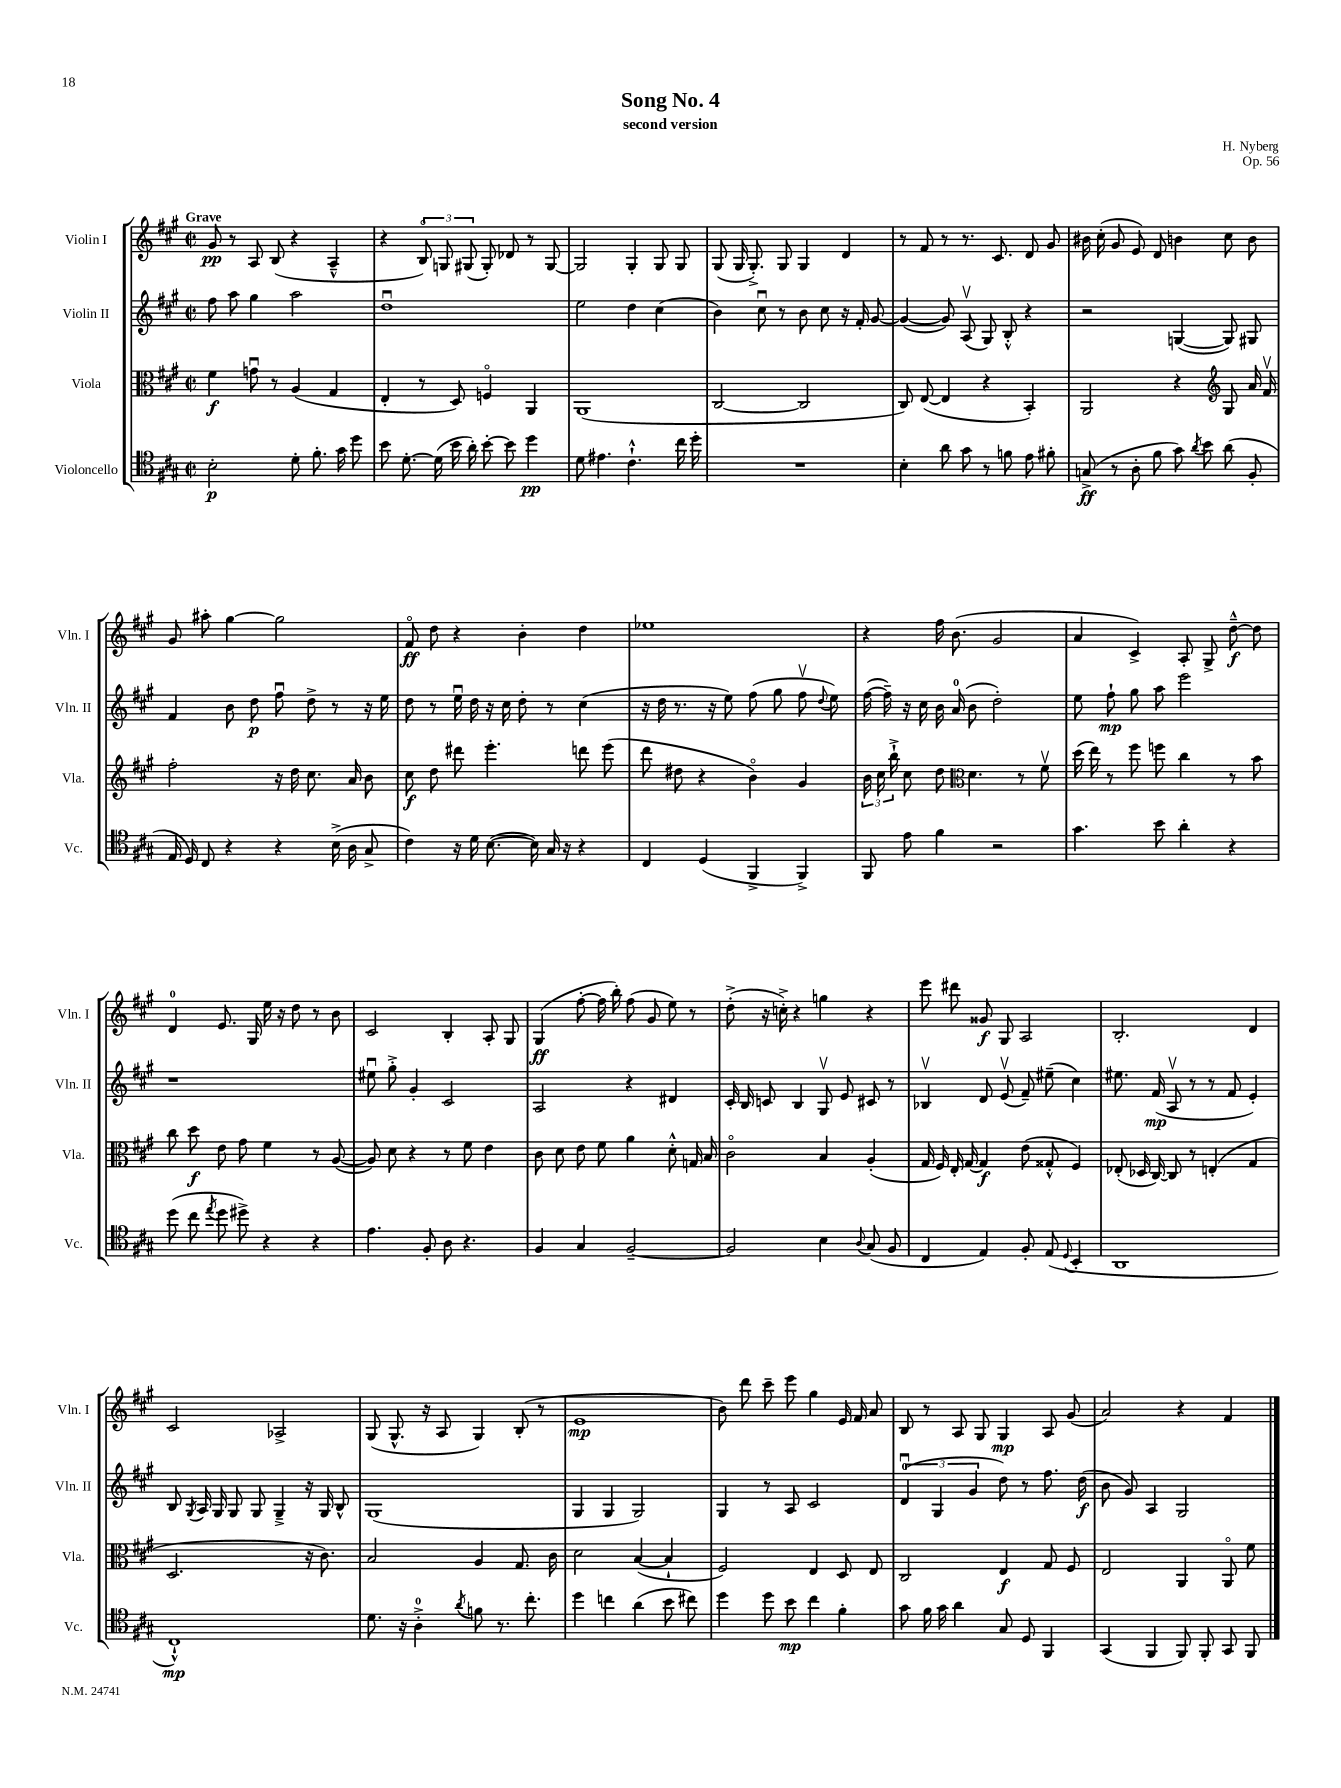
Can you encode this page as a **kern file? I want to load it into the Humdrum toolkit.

**kern	**kern	**kern	**kern
*staff4	*staff3	*staff2	*staff1
*clefC4	*clefC3	*clefG2	*clefG2
*k[f#c#g#]	*k[f#c#g#]	*k[f#c#g#]	*k[f#c#g#]
*M2/2	*M2/2	*M2/2	*M2/2
*met(c|)	*met(c|)	*met(c|)	*met(c|)
2B'	4f#	8ff#	8g#
.	.	8aa	8r
.	8gu	4gg#	8A
.	8r	.	(8B
8d'	(4A	2aa	4r
8.f#'	.	.	.
.	4G#	.	4A~^^
16g#	.	.	.
8dd	.	.	.
=	=	=	=
8b	4E'	1ddu	4r
[8.d'	.	.	.
.	8r	.	12Bo)
(16d]	.	.	.
.	.	.	12G
16b	8D)	.	.
.	.	.	(12G#
16a')	.	.	.
[8b'	4Fo	.	8G#')
8b]	.	.	8d-
4dd	4AA	.	8r
.	.	.	[8G#
=	=	=	=
8d	(1AA	2ee	2G#]
4.e#	.	.	.
4.c#`^^	.	4dd	4G#'
.	.	(4cc#	8G#
16cc#	.	.	8G#
16dd'	.	.	.
=	=	=	=
1r	[2C#	4b)	(8G#
.	.	.	16G#
.	.	.	8.G#'^)
.	.	8cc#u	.
.	.	8r	8G#
.	2C#]	8b	4G#
.	.	8cc#	.
.	.	16r	4d
.	.	16f#'	.
.	.	[8g#	.
=	=	=	=
4B'	8C#)	(4g#_	8r
.	([8E	.	8f#
8a	4E]	8g#])	8r
8g#	.	(8Av	8.r
8r	4r	8G#)	.
.	.	.	8.c#
8f	.	8B'^^	.
8e	4BB')	4r	8d
8f#'	.	.	8g#
=	=	=	=
(8G^	2AA	2r	16b#
.	.	.	(16cc#'
8r	.	.	8g#
8A'	.	.	8e)
8f#	.	.	8d
8g#)	4r	([4G	4b
8qa	.	.	.
8b	.	.	.
*	*clefG2	*	*
(8a	8G#	8G])	8cc#
8F#'	16a	8G#	8b
.	16f#v	.	.
=	=	=	=
16E	2ff#'	4f#	8g#
16D)	.	.	.
8C#	.	.	8aa#'
4r	.	8b	[4gg#
.	.	8dd	.
4r	16r	8ff#u	2gg#]
.	16dd	.	.
.	8.cc#	8dd^	.
(16B^	.	8r	.
16A	16a	.	.
8G#^	8b	16r	.
.	.	16ee	.
=	=	=	=
4c#)	8cc#	8dd	8f#o
.	8dd	8r	8dd
16r	8ddd#	16eeu	4r
16d	.	16dd	.
([8.B	4.eee'	16r	.
.	.	16cc#	.
.	.	8dd'	4b'
16B])	.	.	.
16G#	.	8r	.
16r	.	.	.
4r	8ddd	(4cc#	4dd
.	(8eee	.	.
=	=	=	=
4C#	8ddd	16r	1ee-
.	.	16dd	.
.	8dd#	8.r	.
(4D	4r	.	.
.	.	16r	.
.	.	8ee)	.
4FF#^	4bo)	(8ff#	.
.	.	8gg#	.
4FF#^)	4g#	8ff#v	.
.	.	8qqdd	.
.	.	8ee)	.
=	=	=	=
8FF#	24b	([16ff#	4r
.	24cc#	.	.
.	.	16ff#~])	.
.	24bb`^	.	.
8e	8cc#	16r	.
.	.	16cc#	.
4f#	8dd	16b	16ff#
.	.	(16a	(8.b
*	*clefC3	*	*
.	4.d	8b	.
2r	.	2dd')	2g#
.	8r	.	.
.	8f#v	.	.
=	=	=	=
4.g#	(16dd	8ee	4a
.	16ee)	.	.
.	8r	8ff#`	.
.	8ff#	8gg#	4c#^)
8b	8ff	8aa	.
4a'	4cc#	2eee	8A'
.	.	.	8G#^
4r	8r	.	[8dd~^^
.	8b	.	8dd]
=	=	=	=
(8dd	8cc#	1r	4d
8cc#	8dd	.	.
8qee	.	.	.
8dd	8e	.	8.e
8dd#^)	8g#	.	.
.	.	.	16G#
4r	4f#	.	16ee
.	.	.	16r
.	.	.	8dd
4r	8r	.	8r
.	([8A	.	8b
=	=	=	=
4.e	8A])	8ee#u	2c#
.	8d	8gg#'^	.
.	4r	4g#'	.
8F#'	.	.	.
8A	8r	2c#	4B'
4.r	8f#	.	.
.	4e	.	8A'
.	.	.	8G#
=	=	=	=
4F#	8c#	2A	(4G#
.	8d	.	.
4G#	8e	.	[8ff#'
.	8f#	.	16ff#]
.	.	.	16bb')
[2F#~	4a	4r	(8ff#
.	.	.	8g#
.	8d'^^	4d#	8ee)
.	16G	.	8r
.	16B	.	.
=	=	=	=
2F#]	2c#o	16c#'	(8dd'^
.	.	16B	.
.	.	8c	16r
.	.	.	16cc'^)
.	.	4B	4r
4B	4B	8G#v	4gg
.	.	8e	.
8qqA	.	.	.
(8G#	(4A'	8c#	4r
8F#	.	8r	.
=	=	=	=
4C#	16G#	4B-v	8eee
.	16F#)	.	.
.	16E'	.	8ddd#
.	[16G#	.	.
4E)	4G#]	8d	8g##
.	.	(8ev	8G#
8F#'	(8e	8f#~)	2A
(8E	8G##'^^	(8ee#~	.
8qqD	.	.	.
4BB'	4F#)	4cc#)	.
=	=	=	=
1AA	(8E-'	8.ee#	2.B'
.	16D-	.	.
.	[16C#)	(16f#	.
.	8C#]	8Av	.
.	8r	8r	.
.	(4E'	8r	.
.	.	8f#	.
.	4G#	4e')	4d
=	=	=	=
1C#`^^)	2.D	8B	2c#
.	.	8qG#	.
.	.	16A	.
.	.	16G#	.
.	.	8G#	.
.	.	8G#	.
.	.	4G#~^	2A-^
.	16r	16r	.
.	8.c#)	16G#	.
.	.	8B^^	.
=	=	=	=
8.d	2B	(1G#	(8G#
.	.	.	8.G#^^
16r	.	.	.
4A'^	.	.	.
.	.	.	16r
.	.	.	8A
8qa	.	.	.
8f	4A	.	4G#)
8.r	.	.	.
.	8.G#	.	(8B'
8.cc#'	.	.	.
.	.	.	8r
.	16c#	.	.
=	=	=	=
4dd	2d	4G#	1e
4cc	.	4G#	.
(4a	([4B	2G#)	.
8b	4B`]	.	.
8cc#)	.	.	.
=	=	=	=
4dd	2F#)	4G#	8b)
.	.	.	8ddd
8dd	.	8r	8ccc#~
8b	.	8A	8eee
4cc#	4E	2c#	4gg#
4f#'	8D	.	16e
.	.	.	16f#
.	8E	.	8a
=	=	=	=
8g#	2C#	(6du	8B
16f#	.	.	8r
.	.	6G#	.
16g#	.	.	.
4a	.	.	8A
.	.	6g#	.
.	.	.	8G#
8G#	4E	8dd)	4G#
8D	.	8r	.
4FF#	8G#	8.ff#	8A
.	8F#	.	(8g#
.	.	(16dd	.
=	=	=	=
(4GG#	2E	8b	2a)
.	.	8g#)	.
4FF#	.	4A	.
8FF#)	4AA	2G#	4r
8FF#'	.	.	.
8GG#	8AAo	.	4f#
8FF#	8f#	.	.
==	==	==	==
*-	*-	*-	*-
